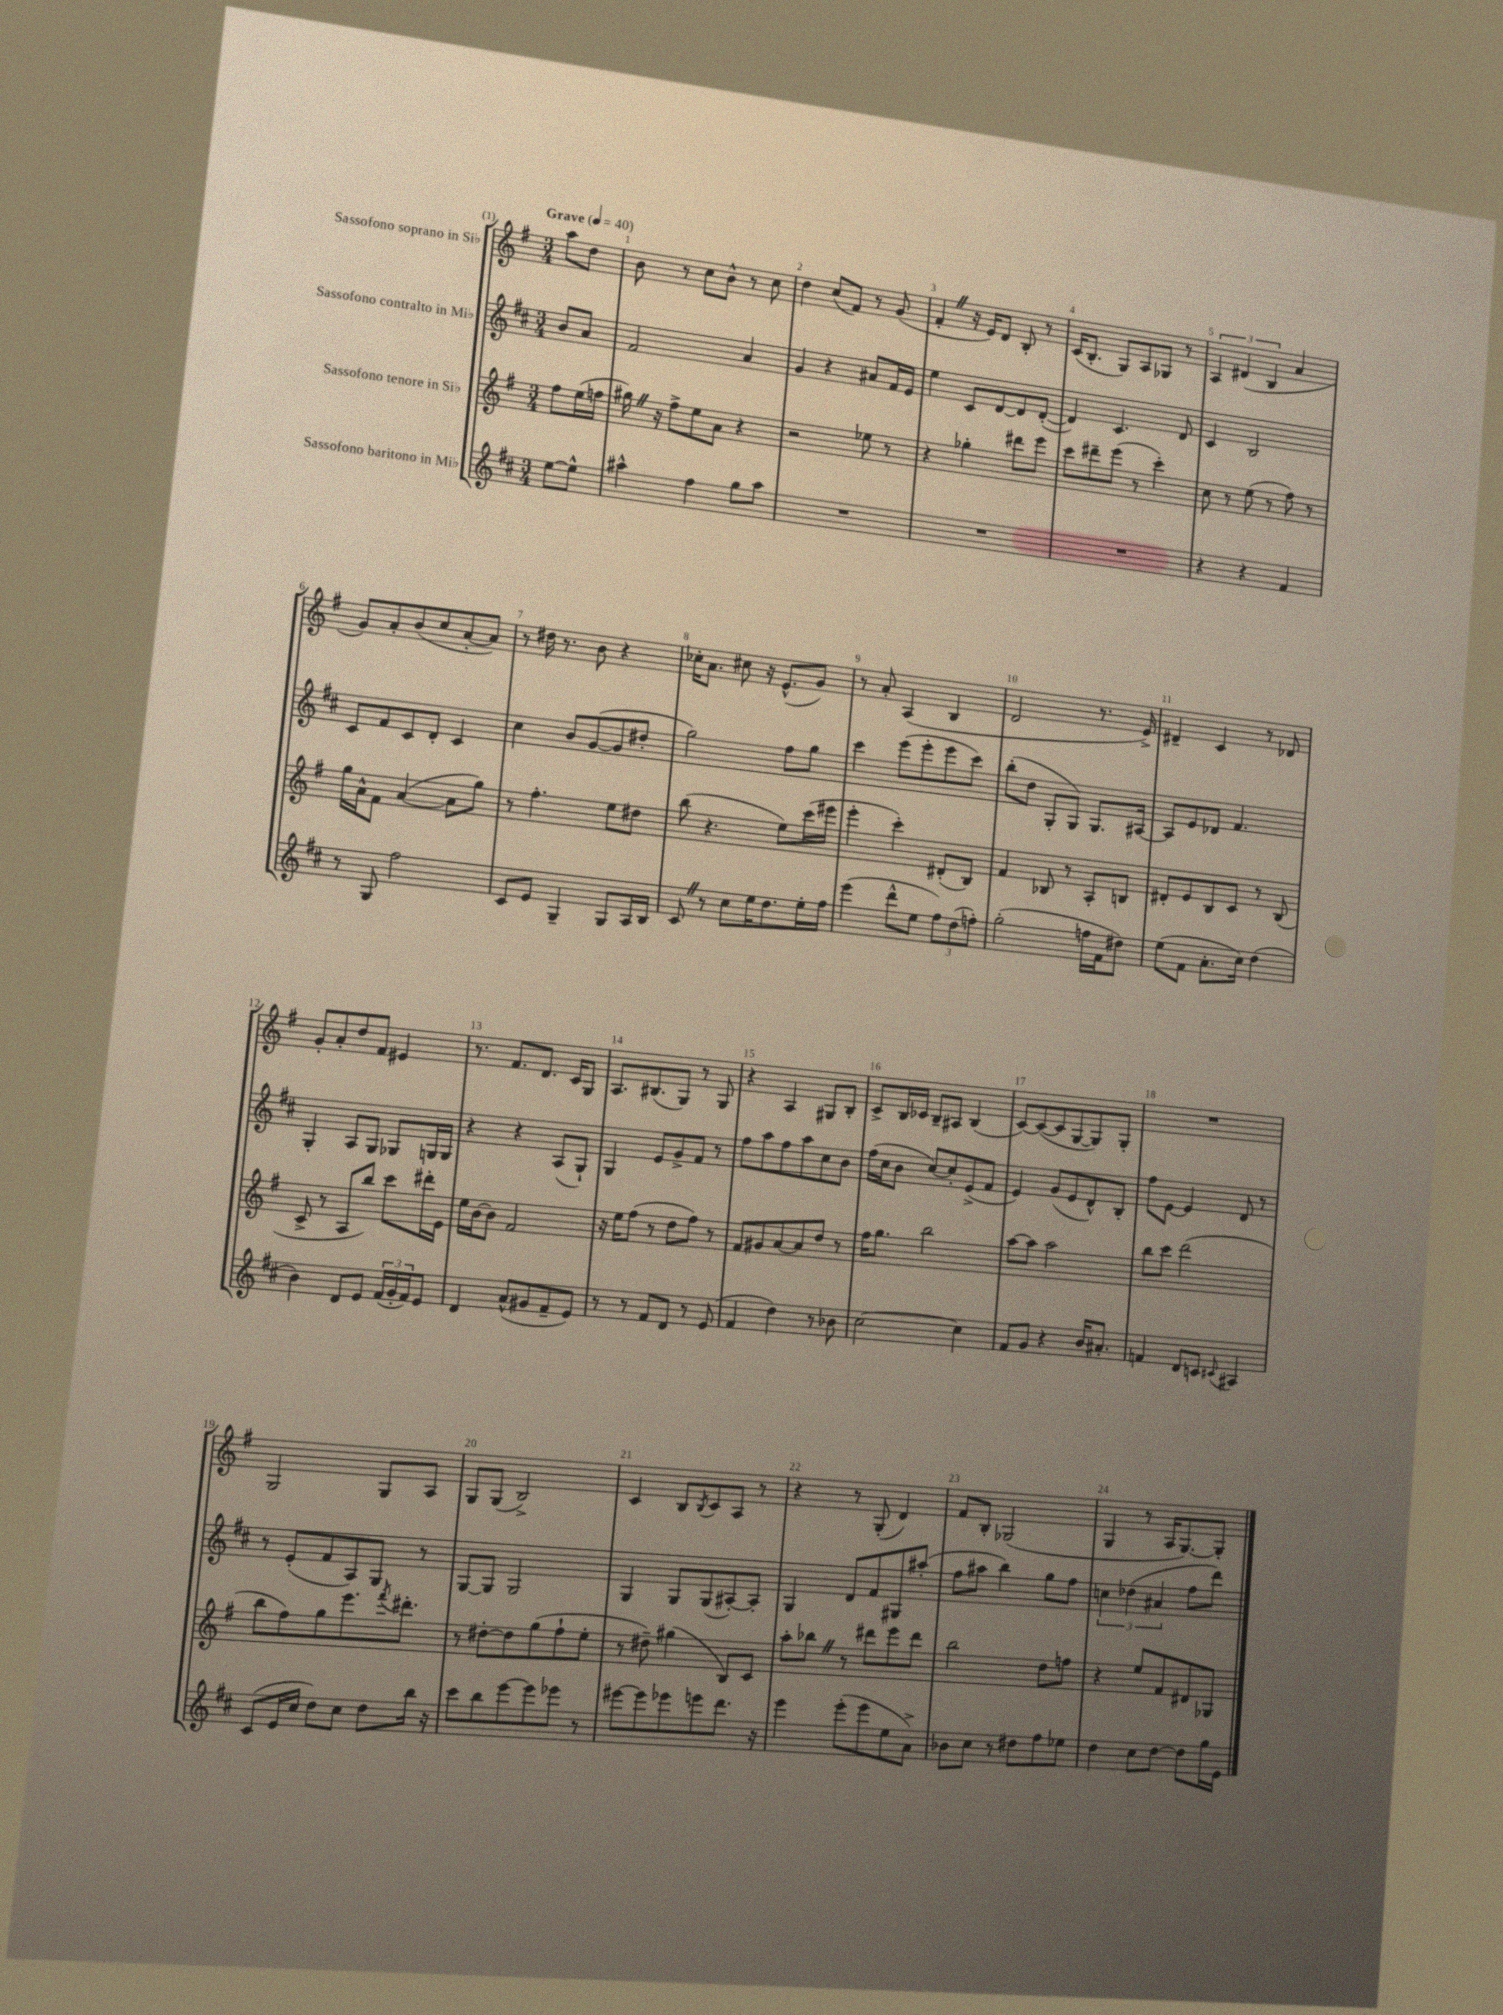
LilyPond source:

<<
\new StaffGroup <<
\new Staff = "s0" \with { instrumentName = "Sassofono soprano in Sib" } {
    \clef treble \key g \major \numericTimeSignature \time 3/4 \partial 4 \tempo "Grave" 4 = 40
    a''8 d''8 |
    b'8 r8 c''8 b'8-^ r8 c''8 |
    d''4 c''8( fis'8) r8 g'8( |
    fis'4-. \once \override BreathingSign.text = \markup { \musicglyph "scripts.caesura.straight" } \breathe r16 e'16) d'8 b8-. r8 |
    c'16( b8.-. g8) a8 ges8 r8 |
    \tuplet 3/2 { a4 dis'4( b4 } a'4 |
    g'8) a'8-. b'8( c''8 a'8~-. a'8) |
    r8 dis''16 r8. b'8 r4 |
    ces''16-. a'8. cis''8 r16 e'8.-^( g'8) |
    r8 a'8-. a4( b4 |
    d'2 r8. e'16->) |
    dis'4-- c'4 r8 des'8 |
    g'8-. a'8-. d''8 fis'8 eis'4 |
    r8. fis'8. d'8. c'16 g8 |
    a8. bis8.( g8) r8 g8 |
    r4 a4 gis8 b8-. |
    c'8-> b16 ces'16 b8-- ais8 b4( |
    c'8~) c'8~( c'8 g8~ g8) g8-. |
    R2. |
    g2 g8 a8 |
    g8 g8( b2->) |
    c'4 b8 \acciaccatura { b8 } c'8 a8 r8 |
    r4 r8 g8-.( d'4) |
    fis'8 b8-. ges2( |
    g4 r8 a16 g8.~) g8-. \bar "|." |
}
\new Staff = "s1" \with { instrumentName = "Sassofono contralto in Mib" } {
    \clef treble \key d \major \numericTimeSignature \time 3/4 \partial 4
    b'8 a'8 |
    fis'2 a'4 |
    g'4 r4 ais'8 fis'16 e'16 |
    e''4 cis'8 d'8~ d'8 d'8~-.( |
    d'4) cis'4. d'8 |
    cis'4 b2 |
    cis'8 fis'8 cis'8 d'8-. cis'4 |
    cis''4 b'8 g'8~( g'8 dis''8-. |
    g''2) fis''8 g''8 |
    cis'''4 e'''8( e'''8-. e'''8 cis'''8) |
    b''8-.( d''8 g8-. g8) g8. ais16~ |
    ais8 e'8 des'8 fis'4. |
    g4-. a8 g8 ges8 g16 g16 |
    r4 r4 a8( g8-!) |
    g4 e'8 g'8-> fis'8 r8 |
    fis''8 a''8 fis''8 a''8 cis''8 b'8 |
    fis''16( cis''16 b'8 cis''8~) cis''8-. e'8->( fis'8 |
    e'4) g'8( e'8 d'8-^) b8-. |
    fis''8 e'8~ e'4 d'8 r8 |
    r8 e'8-.( fis'8 a8) g8 r8 |
    g8~ g8 g2 |
    g4 g8 g8( ais8~-.) ais8-. |
    g4 d'8 fis'8 gis8 ais''8-.( |
    fis''8 ais''8 b''4) g''8 fis''8 |
    \tuplet 3/2 { c''4 des''4( ais'4 } fis''8 d'''8) \bar "|." |
}
\new Staff = "s2" \with { instrumentName = "Sassofono tenore in Sib" } {
    \clef treble \key g \major \numericTimeSignature \time 3/4 \partial 4
    fis''8 e''16( f''16 |
    gis''16) \once \override BreathingSign.text = \markup { \musicglyph "scripts.caesura.straight" } \breathe r16 fis''8-> e''8 a'8 r4 |
    r2 ees''8 r8 |
    r4 ges''4-. dis'''8 e'''8 |
    c'''8 dis'''8-- e'''8( r8 c'''4-.) |
    c''8 r8 e''8( r8 fis''8) r8 |
    g''16 a'16-^ fis'8 a'4~( a'8 g''8) |
    r8 fis''4.-. e''8 dis''8 |
    b''8( r4. e''8) c'''16( eis'''16 |
    e'''4-. c'''4-.) dis'8-.( b8) |
    fis'4 bes8 r8 a8-. b8 |
    dis'8-. e'8 b8 c'8 r8 b8( |
    c'8-> r8 a8 b''8) c'''8 dis'''16-. e'16 |
    e''16 b'16~ b'8 fis'2 |
    r16 e''16 fis''8( r8 d''8 fis''8) r8 |
    fis'8 gis'8 a'8~ a'8 d''8 r8 |
    fis''16 g''8. b''2 |
    a''8~ a''8 a''2 |
    b''8 c'''8 d'''2( |
    b''8 fis''8) g''8 e'''8. \acciaccatura { fis'''8 } dis'''8.-. |
    r8 dis''8~-. dis''8 g''8( fis''8-! e''8-. |
    r8 dis''8--) gis''4( b8) c'8 |
    a''8-. bes''8 \once \override BreathingSign.text = \markup { \musicglyph "scripts.caesura.straight" } \breathe r8 dis'''8 e'''8 dis'''8 |
    b''2 d''8 f''8 |
    r4 e''8 fis'8 dis'8 ges8 \bar "|." |
}
\new Staff = "s3" \with { instrumentName = "Sassofono baritono in Mib" } {
    \clef treble \key d \major \numericTimeSignature \time 3/4 \partial 4
    e''8~ e''8-^ |
    ais''4-^ fis''4 g''8 ais''8 |
    R2. |
    R2. |
    R2. |
    r4 r4 fis'4 |
    r8 g8 fis''2 |
    cis'8 e'8 g4-- g8 a16 b16 |
    cis'8 \once \override BreathingSign.text = \markup { \musicglyph "scripts.caesura.straight" } \breathe r8 cis''8 e''16 d''8. e''16-. fis''16 |
    e'''4( d'''8-^ e''8 \tuplet 3/2 { fis''8) d''8( f''8-.) } |
    g''2-.( f''16 fis'16 dis''8) |
    e''8( fis'8 a'8.-. cis''16) d''4( |
    b'4) d'8 e'8 \tuplet 3/2 { fis'16( g'16-. fis'16) } e'8 |
    d'4 a'8-^( gis'8 fis'8-- e'8) |
    r8 r8 fis'8 d'8 r8 e'8( |
    fis'4 d''4) r8 bes'8 |
    cis''2~ cis''4 |
    fis'8 g'8 r4 b'16 ais'8.-. |
    f'4 d'8 c'8 \appoggiatura { cis'8 } ais4 |
    cis'8( e'16 cis''16 d''8) cis''8 d''8 b''16 r16 |
    cis'''8 b''8 e'''8~ e'''8 ees'''8 r8 |
    eis'''8~ eis'''8 ees'''8 e'''8 d'''8. r16 |
    e'''4 e'''8-.( e'''8 e''8 a'8->) |
    bes'8 cis''8 r8 dis''8 fis''8 ees''8 |
    d''4 cis''8 d''8~ d''8 g''16 e'16 \bar "|." |
}
>>
>>
\layout { \context { \Score \override BarNumber.break-visibility = ##(#f #t #t) barNumberVisibility = #all-bar-numbers-visible } }
